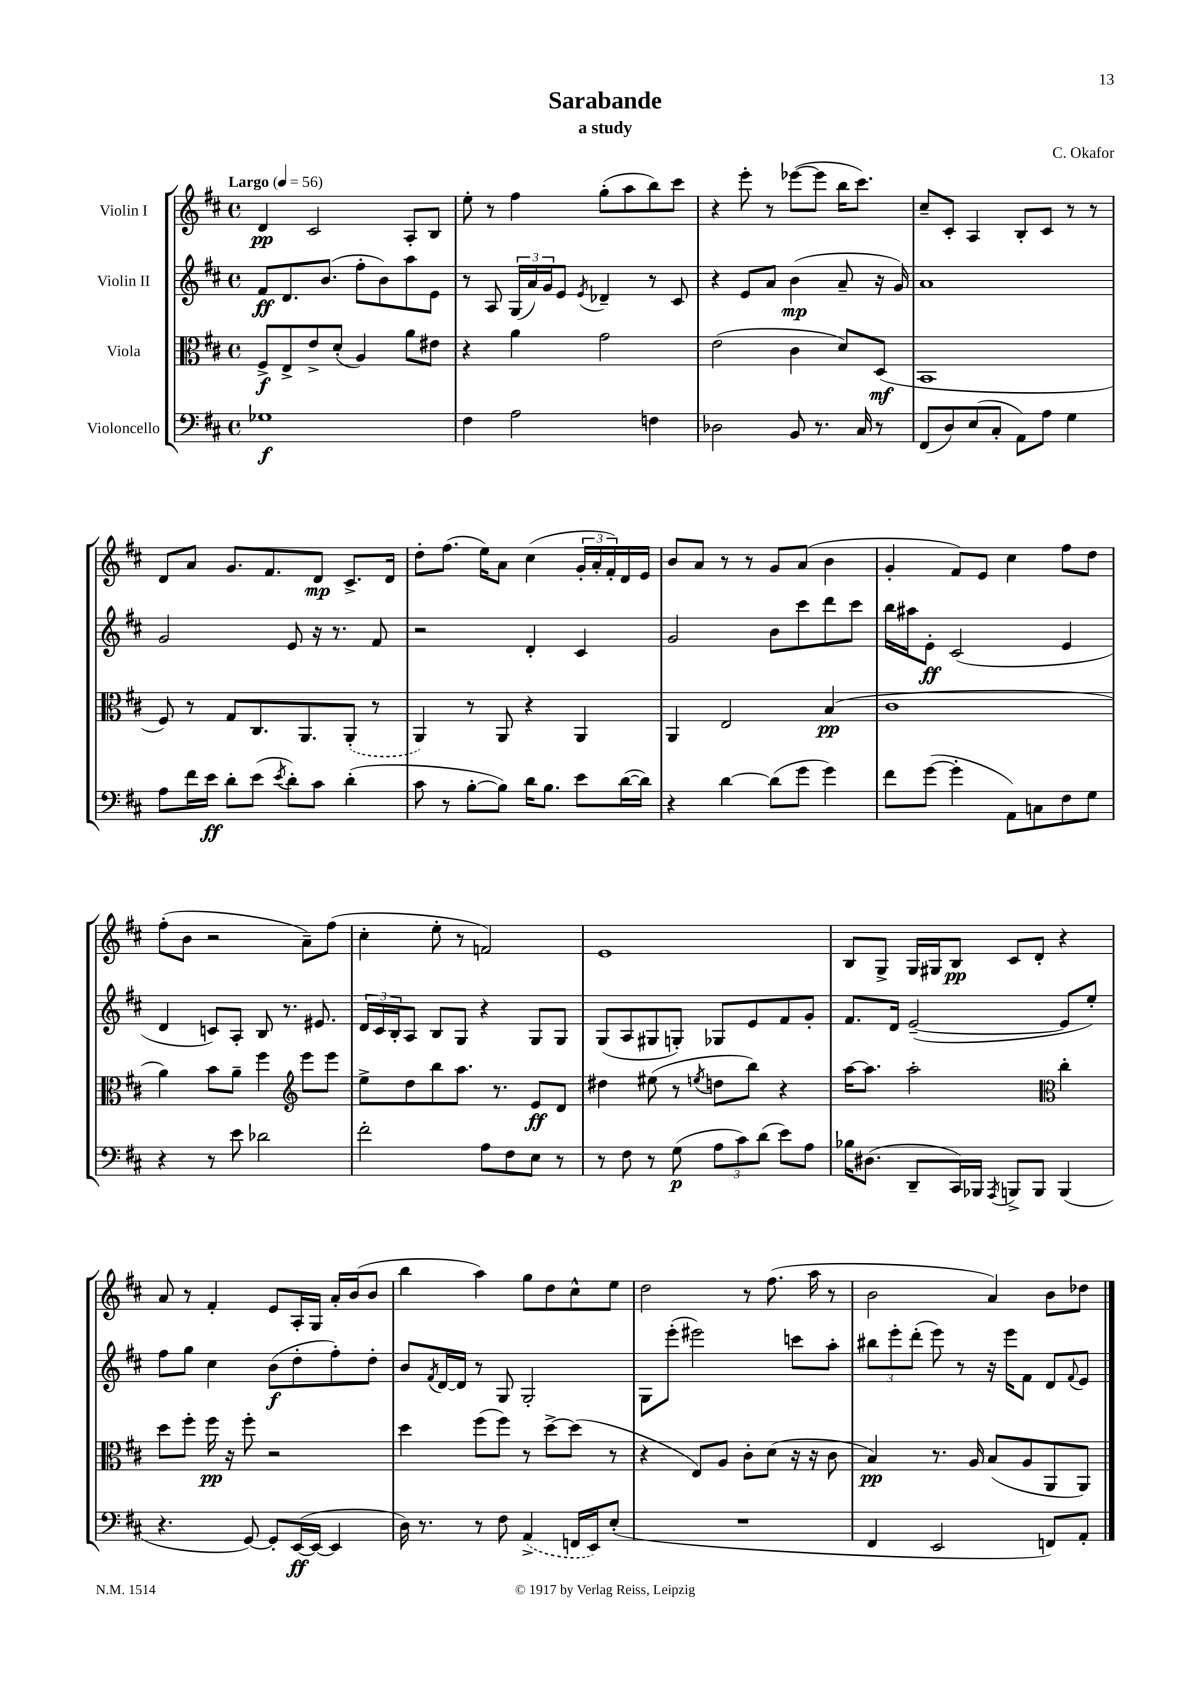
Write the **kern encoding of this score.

**kern	**dynam	**kern	**dynam	**kern	**dynam	**kern	**dynam
*part4	*part4	*part3	*part3	*part2	*part2	*part1	*part1
*staff4	*staff4	*staff3	*staff3	*staff2	*staff2	*staff1	*staff1
*I"Violoncello	*	*I"Viola	*	*I"Violin II	*	*I"Violin I	*
*clefF4	*	*clefC3	*	*clefG2	*	*clefG2	*
*k[f#c#]	*	*k[f#c#]	*	*k[f#c#]	*	*k[f#c#]	*
*M4/4	*	*M4/4	*	*M4/4	*	*M4/4	*
*met(c)	*	*met(c)	*	*met(c)	*	*met(c)	*
*MM56	*	*MM56	*	*MM56	*	*MM56	*
=1	=1	=1	=1	=1	=1	=1	=1
!	!	!	!	!	!	!LO:TX:a:B:t=Largo	!
1G-X	f	8F#^/L	f	8f#/L	ff	4d/	pp
.	.	8E^/	.	8.d/	.	.	.
.	.	8e^/	.	.	.	2c#/	.
.	.	.	.	(8.b/J	.	.	.
.	.	(8d'/J	.	.	.	.	.
.	.	4A/)	.	8ff#'\L	.	.	.
.	.	.	.	8b\)	.	.	.
.	.	8a\L	.	8aa\	.	8A'/L	.
.	.	8e#X\J	.	8e\J	.	8B/J	.
=2	=2	=2	=2	=2	=2	=2	=2
4F#\	.	4r	.	8r	.	8ee'\	.
.	.	.	.	8A/	.	8r	.
2A\	.	4a\	.	(24G/LL	.	4ff#\	.
.	.	.	.	24a/)	.	.	.
.	.	.	.	24g/J	.	.	.
.	.	.	.	8e/J	.	.	.
.	.	.	.	8qe/	.	.	.
.	.	2g\	.	4d-X~/	.	(8gg'\L	.
.	.	.	.	.	.	8aa\	.
4Fn\	.	.	.	8r	.	8bb\)	.
.	.	.	.	8c#/	.	8ccc#\J	.
=3	=3	=3	=3	=3	=3	=3	=3
2D-X\	.	(2e\	.	4r	.	4r	.
.	.	.	.	8e/L	.	8eee'\	.
.	.	.	.	8a/J	.	8r	.
8BB/	.	4c#\	.	(4b\	mp	([8eee-X\L	.
8.r	.	.	.	.	.	8eee-\J]	.
.	.	8d/L)	.	8a~/	.	16bb\KL	.
16C#/	.	.	.	.	.	8.ccc#\J)	.
8r	.	(8D/J	mf	16r	.	.	.
.	.	.	.	16g/)	.	.	.
=4	=4	=4	=4	=4	=4	=4	=4
(8FF#/L	.	1BB	.	1a	.	8cc#~/L	.
8D/)	.	.	.	.	.	8c#'/J	.
(8E/	.	.	.	.	.	4A/	.
8C#'/J	.	.	.	.	.	.	.
8AA\L)	.	.	.	.	.	8B'/L	.
8A\J	.	.	.	.	.	8c#/J	.
4G\	.	.	.	.	.	8r	.
.	.	.	.	.	.	8r	.
!!LO:LB:g=z
=5	=5	=5	=5	=5	=5	=5	=5
8A\L	.	8F#/)	.	2g/	.	8d/L	.
16f#\L	.	8r	.	.	.	8a/J	.
16e\JJ	ff	.	.	.	.	.	.
8d'\L	.	8G/L	.	.	.	8.g/L	.
(8e\J	.	8.C#/	.	.	.	.	.
.	.	.	.	.	.	8.f#/	.
8qe/	.	.	.	.	.	.	.
8d'\L)	.	.	.	8e/	.	.	.
.	.	8.AA/	.	.	.	.	.
8c#\J	.	.	.	16r	.	8d/J	mp
.	.	.	.	8.r	.	.	.
(4d'\	.	(8AA'/J	.	.	.	8.c#^/L	.
.	.	8r	.	8f#/	.	.	.
.	.	.	.	.	.	16d/Jk	.
=6	=6	=6	=6	=6	=6	=6	=6
8c#\	.	4AA/)	.	2r	.	8dd'\L	.
8r	.	.	.	.	.	(8.ff#\J	.
[8B'\L	.	8r	.	.	.	.	.
.	.	.	.	.	.	16ee\KL)	.
8B\J])	.	8AA/	.	.	.	8a\J	.
16d\KL	.	4r	.	4d'/	.	(4cc#\	.
8.B\J	.	.	.	.	.	.	.
8e\L	.	4AA/	.	4c#/	.	24g'/LL	.
.	.	.	.	.	.	24a'/	.
.	.	.	.	.	.	24f#'/)	.
([16d\L	.	.	.	.	.	16d/	.
16d\JJ])	.	.	.	.	.	16e/JJ	.
=7	=7	=7	=7	=7	=7	=7	=7
4r	.	4AA/	.	2g/	.	8b/L	.
.	.	.	.	.	.	8a/J	.
[4d\	.	2E/	.	.	.	8r	.
.	.	.	.	.	.	8r	.
(8d\L]	.	.	.	8b\L	.	8g/L	.
8g\J	.	.	.	8ccc#\	.	(8a/J	.
4g\)	.	(4B/	pp	8ddd\	.	4b\	.
.	.	.	.	8ccc#\J	.	.	.
=8	=8	=8	=8	=8	=8	=8	=8
8f#\L	.	1c#	.	16bb\LL	.	4g'/	.
.	.	.	.	16aa#X\J	.	.	.
([8g\J	.	.	.	8e'\J	ff	.	.
4g'\]	.	.	.	(2c#/	.	8f#/L)	.
.	.	.	.	.	.	8e/J	.
8AA\L)	.	.	.	.	.	4cc#\	.
8Cn\	.	.	.	.	.	.	.
8F#\	.	.	.	4e/	.	8ff#\L	.
8G\J	.	.	.	.	.	8dd\J	.
!!LO:LB:g=z
=9	=9	=9	=9	=9	=9	=9	=9
4r	.	4a\)	.	4d/	.	(8ff#'\L	.
.	.	.	.	.	.	8b\J	.
8r	.	8b\L	.	8cn/L)	.	2r	.
8e\	.	8a~\J	.	8A'/J	.	.	.
2d-X\	.	4ff#\	.	8B/	.	.	.
.	.	.	.	8.r	.	.	.
*	*	*clefG2	*	*	*	*	*
.	.	8eee\L	.	.	.	8a~\L)	.
.	.	.	.	8.e#X/	.	.	.
.	.	8eee\J	.	.	.	(8ff#\J	.
=10	=10	=10	=10	=10	=10	=10	=10
2f#'\	.	8ee^\L	.	24d/LL	.	4cc#'\	.
.	.	.	.	24c#/	.	.	.
.	.	.	.	24B'/J	.	.	.
.	.	8dd\	.	8A/J	.	.	.
.	.	8bb\	.	8B/L	.	8ee'\	.
.	.	8.aa\J	.	8G/J	.	8r	.
8A\L	.	.	.	4r	.	2fn/)	.
.	.	8.r	.	.	.	.	.
8F#\	.	.	.	.	.	.	.
8E\J	.	8e/L	ff	8G/L	.	.	.
8r	.	8d/J	.	8G/J	.	.	.
=11	=11	=11	=11	=11	=11	=11	=11
8r	.	4dd#X\	.	(8G/L	.	1e	.
8F#\	.	.	.	8A/	.	.	.
8r	.	(8ee#X\	.	8G#X/	.	.	.
(8G\	p	8r	.	8Gn'/J)	.	.	.
.	.	8qeen/	.	.	.	.	.
12A\L	.	8ddn\L	.	8G-X/L	.	.	.
12c#\)	.	.	.	.	.	.	.
.	.	8bb\J)	.	8e/	.	.	.
(12d\J	.	.	.	.	.	.	.
8e\L)	.	4r	.	8f#/	.	.	.
8A\J	.	.	.	8g'/J	.	.	.
=12	=12	=12	=12	=12	=12	=12	=12
16B-X\KL	.	[16aa\KL	.	8.f#/L	.	8B/L	.
(8.D#X\J	.	8.aa\J]	.	.	.	.	.
.	.	.	.	.	.	8G^/J	.
.	.	.	.	16d/Jk	.	.	.
8DD~/L	.	2aa'\	.	([2e~/	.	16G/LL	.
.	.	.	.	.	.	16G#X/J	.
16CC#/L)	.	.	.	.	.	8B/J	pp
16BBB-X/JJ	.	.	.	.	.	.	.
8qAAA/	.	.	.	.	.	.	.
8BBBn^/L	.	.	.	.	.	8c#/L	.
8BBB/J	.	.	.	.	.	8d'/J	.
*	*	*clefC3	*	*	*	*	*
(4BBB/	.	4cc#'\	.	8e/L]	.	4r	.
.	.	.	.	8ee'/J)	.	.	.
!!LO:LB:g=z
=13	=13	=13	=13	=13	=13	=13	=13
4.r	.	8dd\L	.	8ff#\L	.	8a/	.
.	.	8ff#'\J	.	8gg\J	.	8r	.
.	.	16ff#\	pp	4cc#\	.	4f#'/	.
.	.	16r	.	.	.	.	.
[8GG/)	.	8ff#'\	.	.	.	.	.
8GG'/L]	.	2r	.	(8b\L	f	8e/L	.
([16EE/L	ff	.	.	8dd'\	.	16A'/L	.
16EE/JJ_	.	.	.	.	.	16G/JJ	.
4EE/]	.	.	.	8ff#'\)	.	16a'/LL	.
.	.	.	.	.	.	(16b/J	.
.	.	.	.	8dd'\J	.	8b/J	.
=14	=14	=14	=14	=14	=14	=14	=14
16D\)	.	4dd\	.	8b/L	.	4bb\	.
8.r	.	.	.	.	.	.	.
.	.	.	.	8qf#/	.	.	.
.	.	.	.	[16d/L	.	.	.
.	.	.	.	16d/JJ]	.	.	.
8r	.	(8ff#\L	.	8r	.	4aa\)	.
8F#\	.	8ff#\J)	.	8G/	.	.	.
(4AA^/	.	8r	.	2G'/	.	8gg\L	.
.	.	[8dd^\L	.	.	.	8dd\	.
16FFn/LL	.	(8dd\J]	.	.	.	8cc#^^\	.
16EE/J)	.	.	.	.	.	.	.
(8E'/J	.	8r	.	.	.	8ee\J	.
=15	=15	=15	=15	=15	=15	=15	=15
1r	.	4r	.	8G\L	.	2dd\	.
.	.	.	.	(8eee'\J	.	.	.
.	.	8E/L)	.	2eee#X\)	.	.	.
.	.	8A/J	.	.	.	.	.
.	.	8c#'\L	.	.	.	8r	.
.	.	(8d\J	.	.	.	(8.ff#\	.
.	.	16r	.	8cccn\L	.	.	.
.	.	16r	.	.	.	16aa\	.
.	.	8c#\	.	8aa'\J	.	8r	.
=16	=16	=16	=16	=16	=16	=16	=16
4FF#/	.	4B/)	pp	12bb#X\L	.	2b\	.
.	.	.	.	12eee'\	.	.	.
.	.	.	.	(12ddd'\J	.	.	.
2EE/	.	8.r	.	8eee\)	.	.	.
.	.	.	.	8r	.	.	.
.	.	16A/	.	.	.	.	.
.	.	(8B/L	.	16r	.	4a/)	.
.	.	.	.	16eee\KL	.	.	.
.	.	8A/	.	8f#\J	.	.	.
8FFn/L)	.	8AA/	.	8d/L	.	8b\L	.
.	.	.	.	8qqf#/	.	.	.
8AA'/J	.	8AA/J)	.	8e/J	.	8dd-X\J	.
==	==	==	==	==	==	==	==
*-	*-	*-	*-	*-	*-	*-	*-
